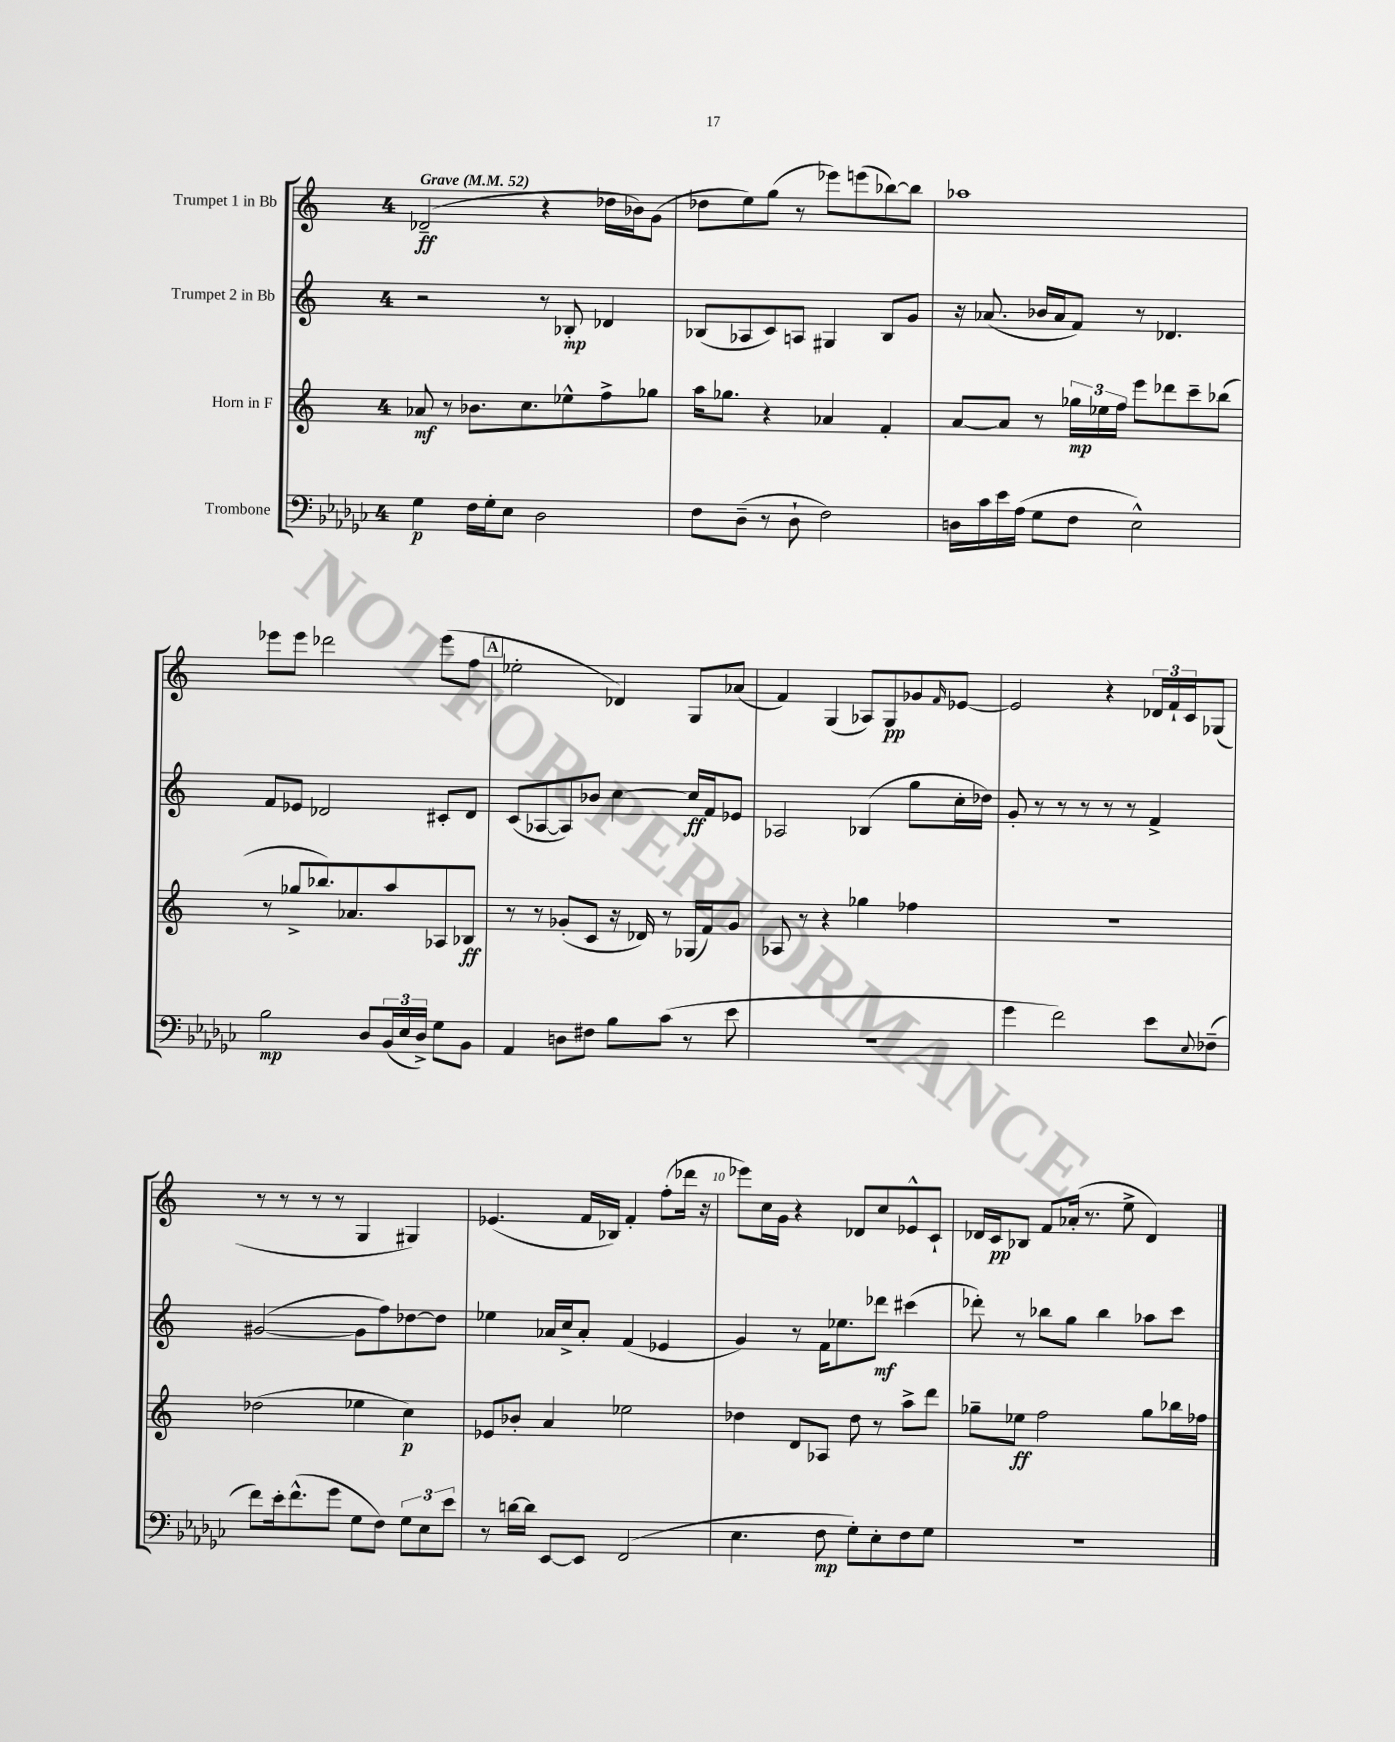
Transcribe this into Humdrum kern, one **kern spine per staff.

**kern	**kern	**kern	**kern
*staff4	*staff3	*staff2	*staff1
*clefF4	*clefG2	*clefG2	*clefG2
*k[b-e-a-d-g-c-]	*k[]	*k[]	*k[]
*M4/4	*M4/4	*M4/4	*M4/4
*MM52	*MM52	*MM52	*MM52
4G-	8a-	2r	(2d-~
.	8r	.	.
16F	8.b-	.	.
16G-'	.	.	.
8E-	.	.	.
.	8.cc	.	.
2D-	.	8r	4r
.	8ee-^^	8B-'	.
.	8ff^	4d-	16dd-
.	.	.	16b-)
.	8gg-	.	(8g
=	=	=	=
8F	16aa	(8B-	8dd-
.	8.gg-	.	.
(8D-~	.	8A-	8ee)
8r	4r	8c)	(8gg
8D-`	.	8A	8r
2F)	4a-	4G#	8eee-)
.	.	.	(8eee
.	4f'	8B-	[8bb-)
.	.	8g	8bb-]
=	=	=	=
16D	[8a	16r	1aa-
16c-	.	(8.a-	.
16e-	8a]	.	.
(16A-	.	.	.
8G-	8r	16b-	.
.	.	16a-	.
8F	24gg-	8f)	.
.	24ee-	.	.
.	24ff	.	.
2E-^^)	8eee	8r	.
.	8ddd-	4.d-	.
.	8ccc~	.	.
.	(8bb-	.	.
=	=	=	=
2B-	8r	8f	8eee-
.	8gg-^	8e-	8eee-
.	8.bb-)	2d-	2ddd-
.	8.a-	.	.
8D-	.	.	.
(24BB-	8aa	.	.
24E-	.	.	.
24D-^)	.	.	.
8G-	8A-	8c#'	(8eee-
8BB-	8B-	8d-	8ff
=	=	=	=
4AA-	8r	(8c	2ee-'
.	8r	[8A-	.
8D	(8g-'	8A-])	.
8F#	8c	8b-	.
8B-	16r	[4cc	4d-)
.	16d-)	.	.
(8c-	8r	.	.
8r	(16G-	16cc]	8G
.	16f)	16f	.
8e-	8g-	8e-	(8a-
=	=	=	=
1r	8A-	2A-	4f)
.	8r	.	.
.	4r	.	(4G
.	4gg-	(4B-	8A-)
.	.	.	8G
.	4ff-	8gg	8g-
.	.	.	16qqf
.	.	16cc'	[8e-
.	.	16dd-)	.
=	=	=	=
4g-	1r	8g'	2e-]
.	.	8r	.
2f)	.	8r	.
.	.	8r	.
.	.	8r	4r
.	.	8r	.
8e-	.	4f^	24d-
.	.	.	24f`
.	.	.	24c
8qqE-	.	.	.
(8F-~	.	.	(8G-
=	=	=	=
8f)	(2dd-	([2g#	8r
16e-'	.	.	8r
(8.f^^	.	.	.
.	.	.	8r
8g-	.	.	8r
8G-	4ee-	8g#]	4G
8F)	.	8ff)	.
12G-	4cc)	[8dd-	4G#)
12E-	.	.	.
.	.	8dd-]	.
12e-	.	.	.
=	=	=	=
8r	8e-	4ee-	(4.e-
[16d	8b-'	.	.
16d]	.	.	.
[8EE-	4a	16a-	.
.	.	16cc^	.
8EE-]	.	8a-'	16f
.	.	.	16B-)
(2FF	2ee-	(4f	4f'
.	.	4e-	(8ff'
.	.	.	16ddd-
.	.	.	16r
=	=	=	=
4.E-	4dd-	4g)	8eee-)
.	.	.	16cc
.	.	.	16g
.	8d	8r	4r
8F	8A-	16f	.
.	.	8.ee-	.
8G-')	8dd-	.	8d-
8E-'	8r	8ddd-	8cc
8F	8aa^	(4ccc#	8e-^^
8G-	8ddd	.	8c`
=	=	=	=
1r	8gg-~	8ddd-')	16d-
.	.	.	16c
.	8ee-	8r	8B-
.	2ff	8bb-	8f
.	.	8gg	(16a-'
.	.	.	8.r
.	.	4bb-	.
.	.	.	8ee^
.	8gg-	8aa-	4d-)
.	16bb-	8ccc	.
.	16ff-	.	.
==	==	==	==
*-	*-	*-	*-
